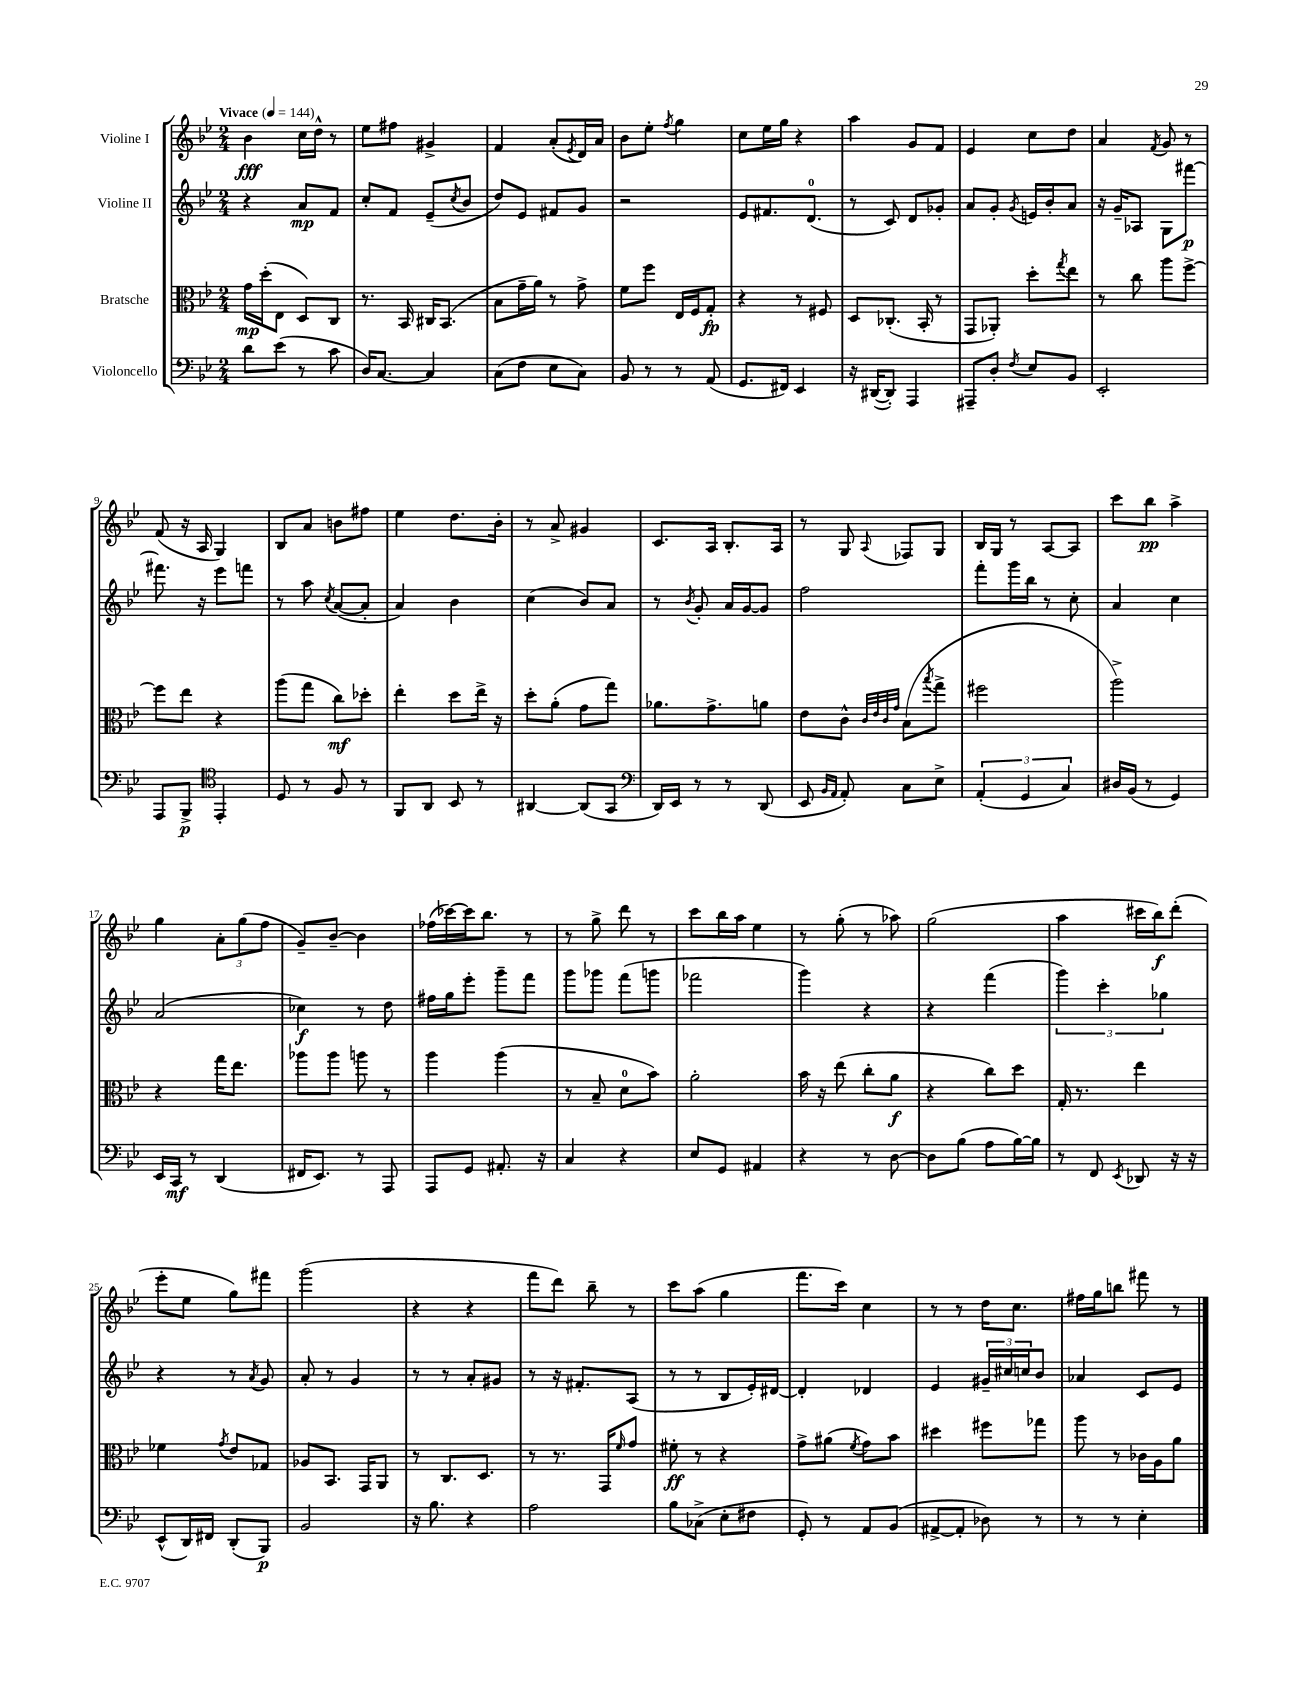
<<
\new StaffGroup <<
\new Staff = "s0" \with { instrumentName = "Violine I" } {
    \clef treble \key bes \major \numericTimeSignature \time 2/4 \tempo "Vivace" 4 = 144
    bes'4\fff c''16 d''16-^ r8 |
    ees''8 fis''8 gis'4-> |
    f'4 a'8-.( \acciaccatura { ees'8 } d'16) a'16 |
    bes'8 ees''8-. \acciaccatura { f''8 } g''4 |
    c''8 ees''16 g''16 r4 |
    a''4 g'8 f'8 |
    ees'4 c''8 d''8 |
    a'4 \acciaccatura { f'8 } g'8 r8 |
    f'8( r16 a16 g4) |
    bes8 a'8 b'8 fis''8 |
    ees''4 d''8. bes'16-. |
    r8 a'8-> gis'4 |
    c'8. a16 bes8.-. a16 |
    r8 g8 \appoggiatura { a8 } fes8 g8 |
    bes16 g16 r8 a8~ a8 |
    c'''8 bes''8\pp a''4-> |
    g''4 \tuplet 3/2 { a'8-. g''8( f''8 } |
    g'8--) bes'8~-- bes'4 |
    fes''16( ces'''16~) ces'''16 bes''8. r8 |
    r8 g''8-> d'''8 r8 |
    c'''8 bes''16 a''16 ees''4 |
    r8 g''8-.( r8 aes''8) |
    g''2( |
    a''4 cis'''16 bes''16\f) d'''8-.( |
    ees'''8-. ees''8 g''8) fis'''8 |
    g'''2( |
    r4 r4 |
    f'''8 d'''8) bes''8-- r8 |
    c'''8 a''8( g''4 |
    f'''8. c'''16) c''4 |
    r8 r8 d''16 c''8. |
    fis''16 g''16 b''8 fis'''8 r8 \bar "|." |
}
\new Staff = "s1" \with { instrumentName = "Violine II" } {
    \clef treble \key bes \major \numericTimeSignature \time 2/4
    r4 a'8\mp f'8 |
    c''8-. f'8 ees'8--( \acciaccatura { c''8 } bes'8 |
    d''8) ees'8 fis'8 g'8 |
    r2 |
    ees'8 fis'8. d'8.-0( |
    r8 c'8) d'8 ges'8-. |
    a'8 g'8-. \acciaccatura { g'8 } e'16 bes'16-. a'8 |
    r16 g'16-- aes8 g8 fis'''8~\p |
    fis'''8. r16 ees'''8 f'''8 |
    r8 a''8 \acciaccatura { c''8 } a'8~( a'8-. |
    a'4) bes'4 |
    c''4( bes'8) a'8 |
    r8 \acciaccatura { bes'8 } g'8-. a'16 g'16~ g'8 |
    f''2 |
    f'''8-. g'''16 bes''16 r8 c''8-. |
    a'4 c''4 |
    a'2( |
    ces''4\f) r8 d''8 |
    fis''16 g''16 ees'''8-. g'''8-- f'''8 |
    g'''8 ges'''8 f'''8( g'''8 |
    fes'''2 |
    g'''4) r4 |
    r4 f'''4( |
    \tuplet 3/2 { g'''4) c'''4-. ges''4 } |
    r4 r8 \acciaccatura { a'8 } g'8 |
    a'8-. r8 g'4 |
    r8 r8 a'8-. gis'8 |
    r8 r16 fis'8.-. a8( |
    r8 r8 bes8 ees'16-.) dis'16~ |
    dis'4-. des'4 |
    ees'4 \tuplet 3/2 { gis'16-- cis''16 c''16 } bes'8 |
    aes'4 c'8 ees'8 \bar "|." |
}
\new Staff = "s2" \with { instrumentName = "Bratsche" } {
    \clef alto \key bes \major \numericTimeSignature \time 2/4
    g'16\mp d''16-.( ees8 d8) c8 |
    r8. bes,16 cis16 bes,8.( |
    bes8 g'16-- a'16) r8 g'8-> |
    f'8 f''8 ees16 f16 g8-.\fp |
    r4 r8 fis8 |
    d8 ces8.-.( bes,16-. r8 |
    g,8 aes,8-.) d''8-. \acciaccatura { g''8 } ees''8 |
    r8 c''8 a''8 f''8~-> |
    f''8 ees''8 r4 |
    a''8( g''8 c''8\mf) des''8-. |
    ees''4-. d''8 ees''16-> r16 |
    d''8-. a'8-.( g'8 g''8) |
    aes'8. g'8.-> a'8 |
    ees'8 c'8-^ \grace { c'32 ees'32 c'32 g'32 } bes8( \acciaccatura { bes''8 } g''8-> |
    fis''2 |
    a''2->) |
    r4 g''16 ees''8. |
    aes''8 aes''8 a''8 r8 |
    a''4 a''4( |
    r8 bes8-- d'8-0 bes'8) |
    a'2-. |
    bes'16 r16 ees''8( c''8-. a'8\f |
    r4 c''8) d''8 |
    g16-. r8. ees''4 |
    fes'4 \acciaccatura { g'8 } ees'8 ges8 |
    aes8 bes,8. g,16 a,8 |
    r8 c8. d8. |
    r8 r8. g,16 \grace { f'16 } g'8 |
    fis'8-.\ff r8 r4 |
    g'8-> ais'8( \acciaccatura { f'8 } g'8) bes'8 |
    dis''4 fis''8 ges''8 |
    a''8 r8 ces'16 a16 a'8 \bar "|." |
}
\new Staff = "s3" \with { instrumentName = "Violoncello" } {
    \clef bass \key bes \major \numericTimeSignature \time 2/4
    d'8 ees'8( r8 c'8 |
    d16) c8.~ c4 |
    c8( f8 ees8 c8) |
    bes,8 r8 r8 a,8( |
    g,8. fis,16) ees,4 |
    r16 dis,16~( dis,8-.) a,,4 |
    ais,,8-- d8-. \acciaccatura { f8 } ees8 bes,8 |
    ees,2-. |
    a,,8 bes,,8->\p \clef tenor ees,4-. |
    d8 r8 f8 r8 |
    f,8 a,8 bes,8 r8 |
    ais,4~ ais,8( g,8 |
    \clef bass d,16) ees,16 r8 r8 d,8( |
    ees,8 \grace { bes,16 a,16 } a,8-.) c8 ees8-> |
    \tuplet 3/2 { a,4-.( g,4 c4) } |
    dis16 bes,16( r8 g,4) |
    ees,16 c,16\mf r8 d,4( |
    fis,16 ees,8.) r8 a,,8 |
    a,,8 g,8 ais,8.-. r16 |
    c4 r4 |
    ees8 g,8 ais,4 |
    r4 r8 d8~ |
    d8 bes8( a8 bes16~) bes16 |
    r8 f,8 \acciaccatura { ees,8 } des,8 r16 r16 |
    ees,8-^( d,16) fis,16 d,8-.( bes,,8\p) |
    bes,2 |
    r16 bes8. r4 |
    a2 |
    bes8 ces8->( ees8-. fis8 |
    g,8-.) r8 a,8 bes,8( |
    ais,8~-> ais,8-. des8) r8 |
    r8 r8 ees4-. \bar "|." |
}
>>
>>
